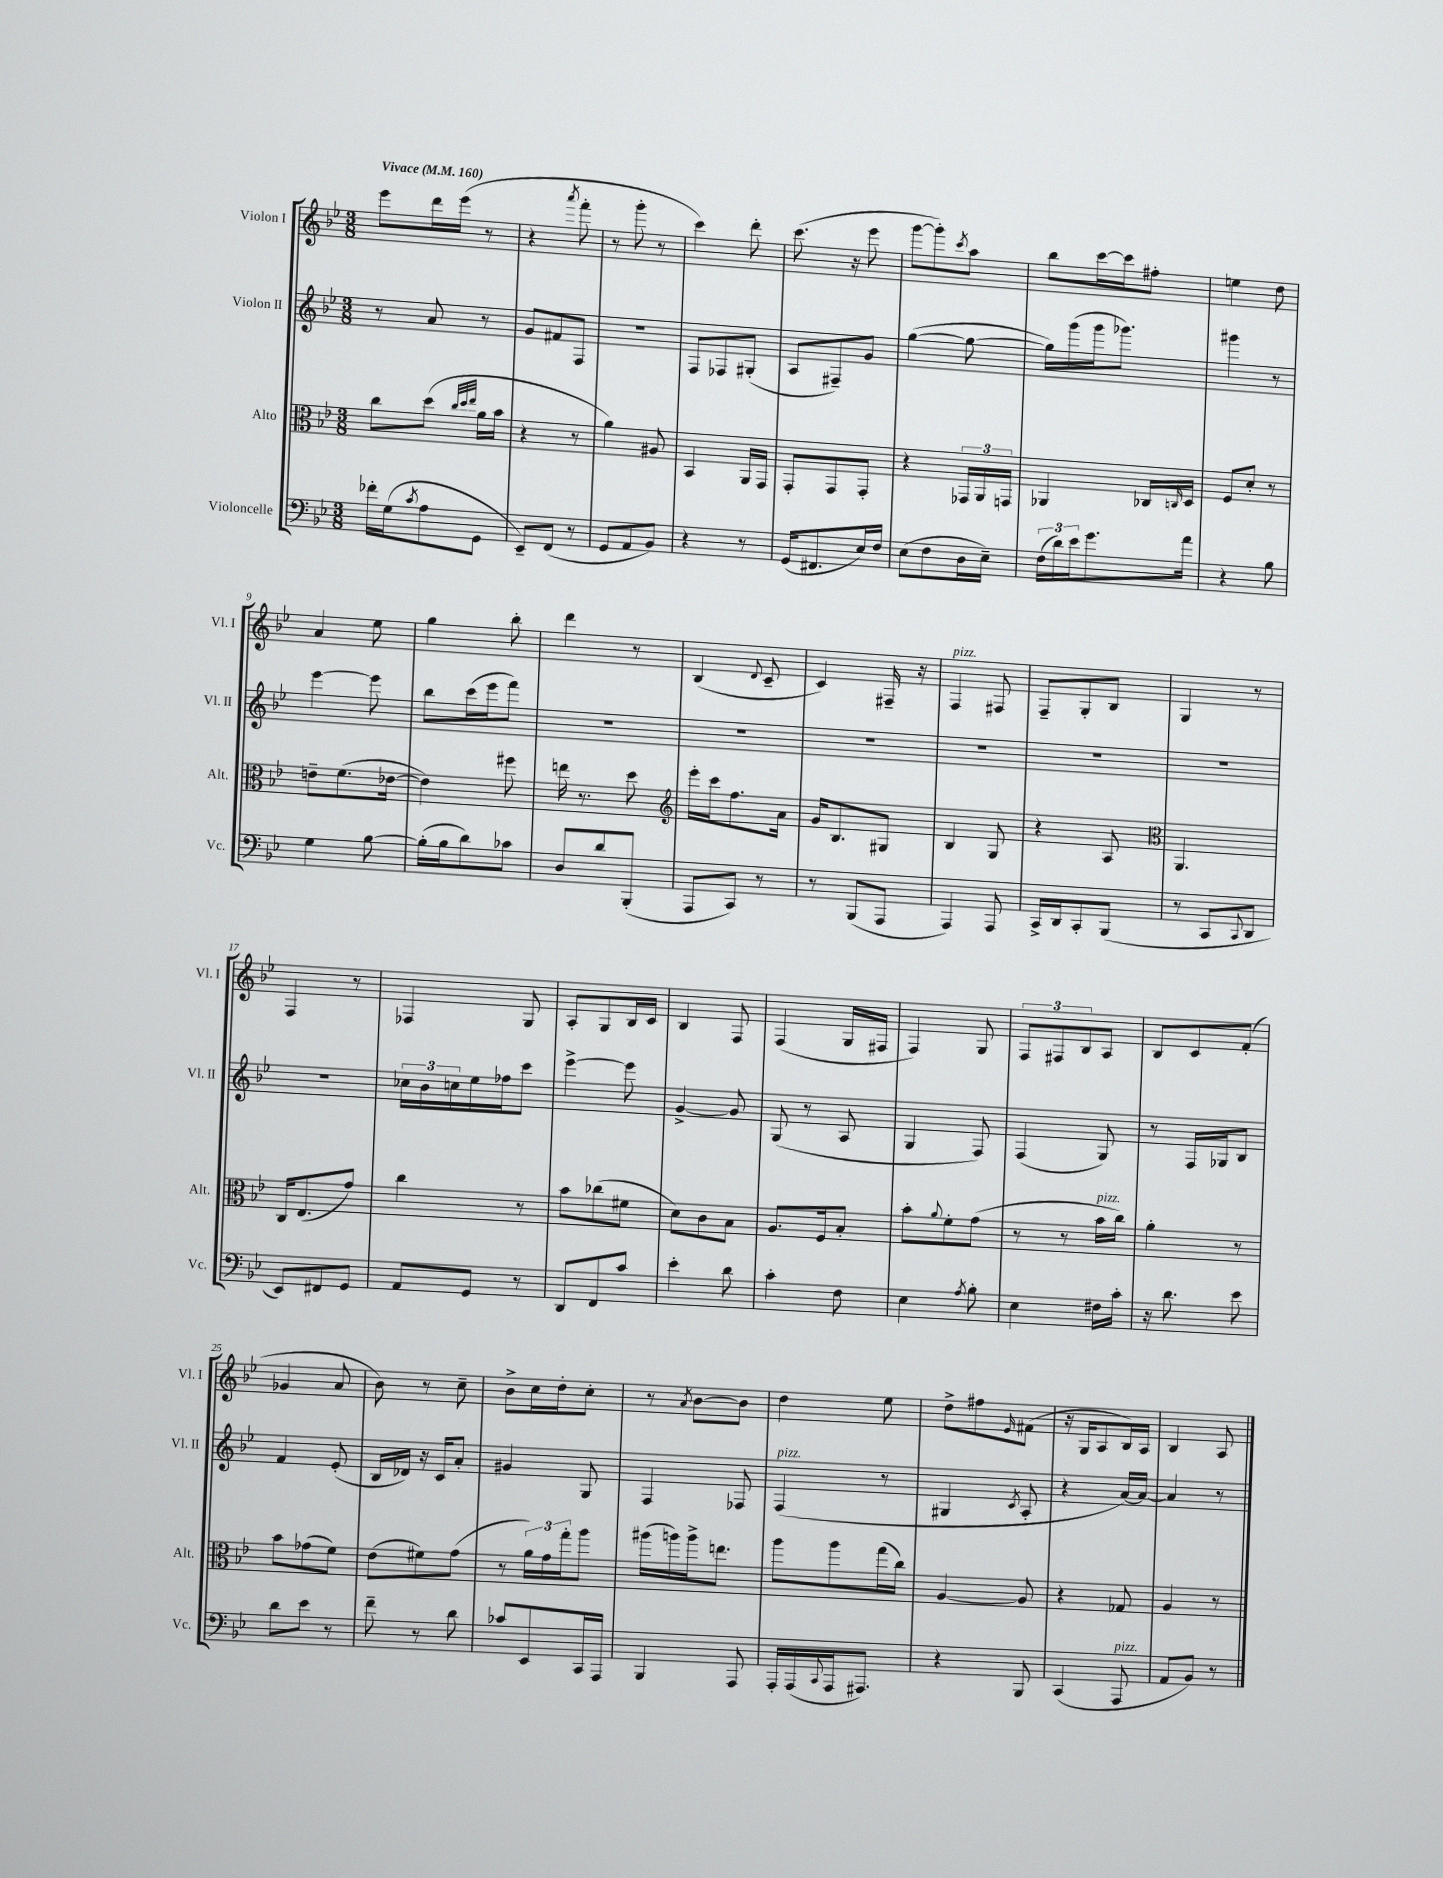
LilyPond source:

<<
\new StaffGroup <<
\new Staff = "s0" \with { instrumentName = "Violon I" shortInstrumentName = "Vl. I" } {
    \clef treble \key bes \major \numericTimeSignature \time 3/8 \tempo "Vivace" 4 = 160
    ees'''8 d'''16 ees'''16( r8 |
    r4 \acciaccatura { a'''8 } f'''8-. |
    r8 g'''8-. r8 |
    c'''4) d'''8-. |
    c'''8.( r16 ees'''8 |
    g'''8~ g'''8-.) \acciaccatura { c'''8 } a''8 |
    bes''8 c'''16~ c'''16 fis''8-. |
    e''4 d''8 |
    a'4 ees''8 |
    g''4 bes''8-. |
    d'''4 r8 |
    bes4( \appoggiatura { d'8 } c'8-- |
    c'4) fis16-- r16 |
    f4^\markup { \italic "pizz." } fis8 |
    f8-- g8-. bes8 |
    g4 r8 |
    f4 r8 |
    fes4 g8 |
    a8-. g8 bes16 c'16 |
    bes4 f8 |
    f4( g16 fis16 |
    f4) g8 |
    \tuplet 3/2 { f8 fis8 bes8 } a8 |
    bes8 c'8 f'8-.( |
    ges'4 a'8 |
    bes'8) r8 c''8-- |
    bes'8-> c''16 d''16-. c''8-. |
    r8 \acciaccatura { a'8 } bes'8~ bes'8 |
    d''4 ees''8 |
    d''8-> fis''8 \grace { ees'16 } fis'8( |
    r16 g16 a8 bes16) a16 |
    bes4 a8 \bar "|." |
}
\new Staff = "s1" \with { instrumentName = "Violon II" shortInstrumentName = "Vl. II" } {
    \clef treble \key bes \major \numericTimeSignature \time 3/8
    r8 a'8 r8 |
    g'8 fis'8 f8 |
    R4. |
    f8 fes8 gis8-.( |
    a8 fis8--) g'8 |
    g''4~( g''8~ |
    g''16) g'''16( g'''16 ges'''8.) |
    gis'''4 r8 |
    ees'''4~ ees'''8 |
    bes''8 c'''16( ees'''16 f'''8) |
    R4. |
    R4. |
    R4. |
    R4. |
    R4. |
    R4. |
    R4. |
    \tuplet 3/2 { ces''16 bes'16 c''16 } ees''16 fes''16 c'''8 |
    ees'''4~-> ees'''8 |
    g'4~-> g'8 |
    g8( r8 a8 |
    g4 f8) |
    f4( g8) |
    r8 f16 ges16 bes8 |
    f'4 ees'8-.( |
    bes16 des'16) r16 c'16 a'8-. |
    gis'4 g8 |
    f4 fes8 |
    f4^\markup { \italic "pizz." }( r8 |
    gis4 \acciaccatura { c'8 } a8-. |
    r4 a'16~) a'16~ |
    a'4 r8 \bar "|." |
}
\new Staff = "s2" \with { instrumentName = "Alto" shortInstrumentName = "Alt." } {
    \clef alto \key bes \major \numericTimeSignature \time 3/8
    c''8 d''8( \grace { c''32 d''32 ees''32 } a'16 bes'16 |
    r4 r8 |
    a'4) ais8 |
    bes,4 a,16 g,16 |
    g,8-. g,8 g,8-. |
    r4 \tuplet 3/2 { ges,16 a,16 g,16 } |
    aes,4 ces16 \grace { c16 } d16 |
    f8 d'8-. r8 |
    e'8-- f'8.( ees'16~ |
    ees'4) fis''8 |
    e''16 r8. d''8 |
    \clef treble ees'''16-. c'''16 f''8. a'16 |
    g'16 bes8. gis8 |
    bes4 g8 |
    r4 a8 |
    \clef alto a,4. |
    c16 ees8.( g'8) |
    c''4 r8 |
    bes'8 ces''8( fis'8 |
    d'8) c'8 bes8 |
    a8. f16 bes8-. |
    bes'8-. \appoggiatura { a'8 } f'8-. g'8( |
    r8 r8 bes'16^\markup { \italic "pizz." } c''16) |
    a'4-. r8 |
    bes'8 ges'8( f'8) |
    ees'8( fis'8) g'8( |
    r8 \tuplet 3/2 { a'16) g'16 g''16-. } a''8 |
    ais''16( a''16) a''16-> e''8. |
    a''8 a''8 g''16( c''16) |
    a4~ a8 |
    r4 ges8 |
    a4 r8 \bar "|." |
}
\new Staff = "s3" \with { instrumentName = "Violoncelle" shortInstrumentName = "Vc." } {
    \clef bass \key bes \major \numericTimeSignature \time 3/8
    fes'16-. g16( \acciaccatura { c'8 } a8 g,8 |
    ees,8--) f,8( r8 |
    g,8 a,8 bes,8) |
    r4 r8 |
    g,16( fis,8. ees16) f16 |
    ees8( f8 d16 ees16--) |
    \tuplet 3/2 { f16( d'16) ees'16 } g'8. a'16 |
    r4 bes8 |
    g4 bes8~ |
    bes16-.( bes16 d'8) ces'8 |
    d8 d'8 bes,,8-.( |
    a,,8 c,8) r8 |
    r8 bes,,8( a,,8 |
    a,,4) a,,8 |
    c,16-> d,16 c,8-. bes,,8( |
    r8 c,8 \appoggiatura { c,8 } d,8 |
    ees,8) fis,8 g,8 |
    a,8 g,8 r8 |
    d,8 f,8 c'8 |
    ees'4-. d'8 |
    c'4-. f8 |
    ees4 \acciaccatura { a8 } bes8-. |
    ees4 fis16 c'16-. |
    r16 d'8. ees'8 |
    d'8 ees'8 r8 |
    f'8-- r8 d'8 |
    ces'8 ees,8 c,16 a,,16 |
    bes,,4 a,,8 |
    a,,16-. a,,16( \appoggiatura { c,8 } a,,16 ais,,8.) |
    r4 bes,,8 |
    c,4( a,,8^\markup { \italic "pizz." } |
    a,8 bes,8) r8 \bar "|." |
}
>>
>>
